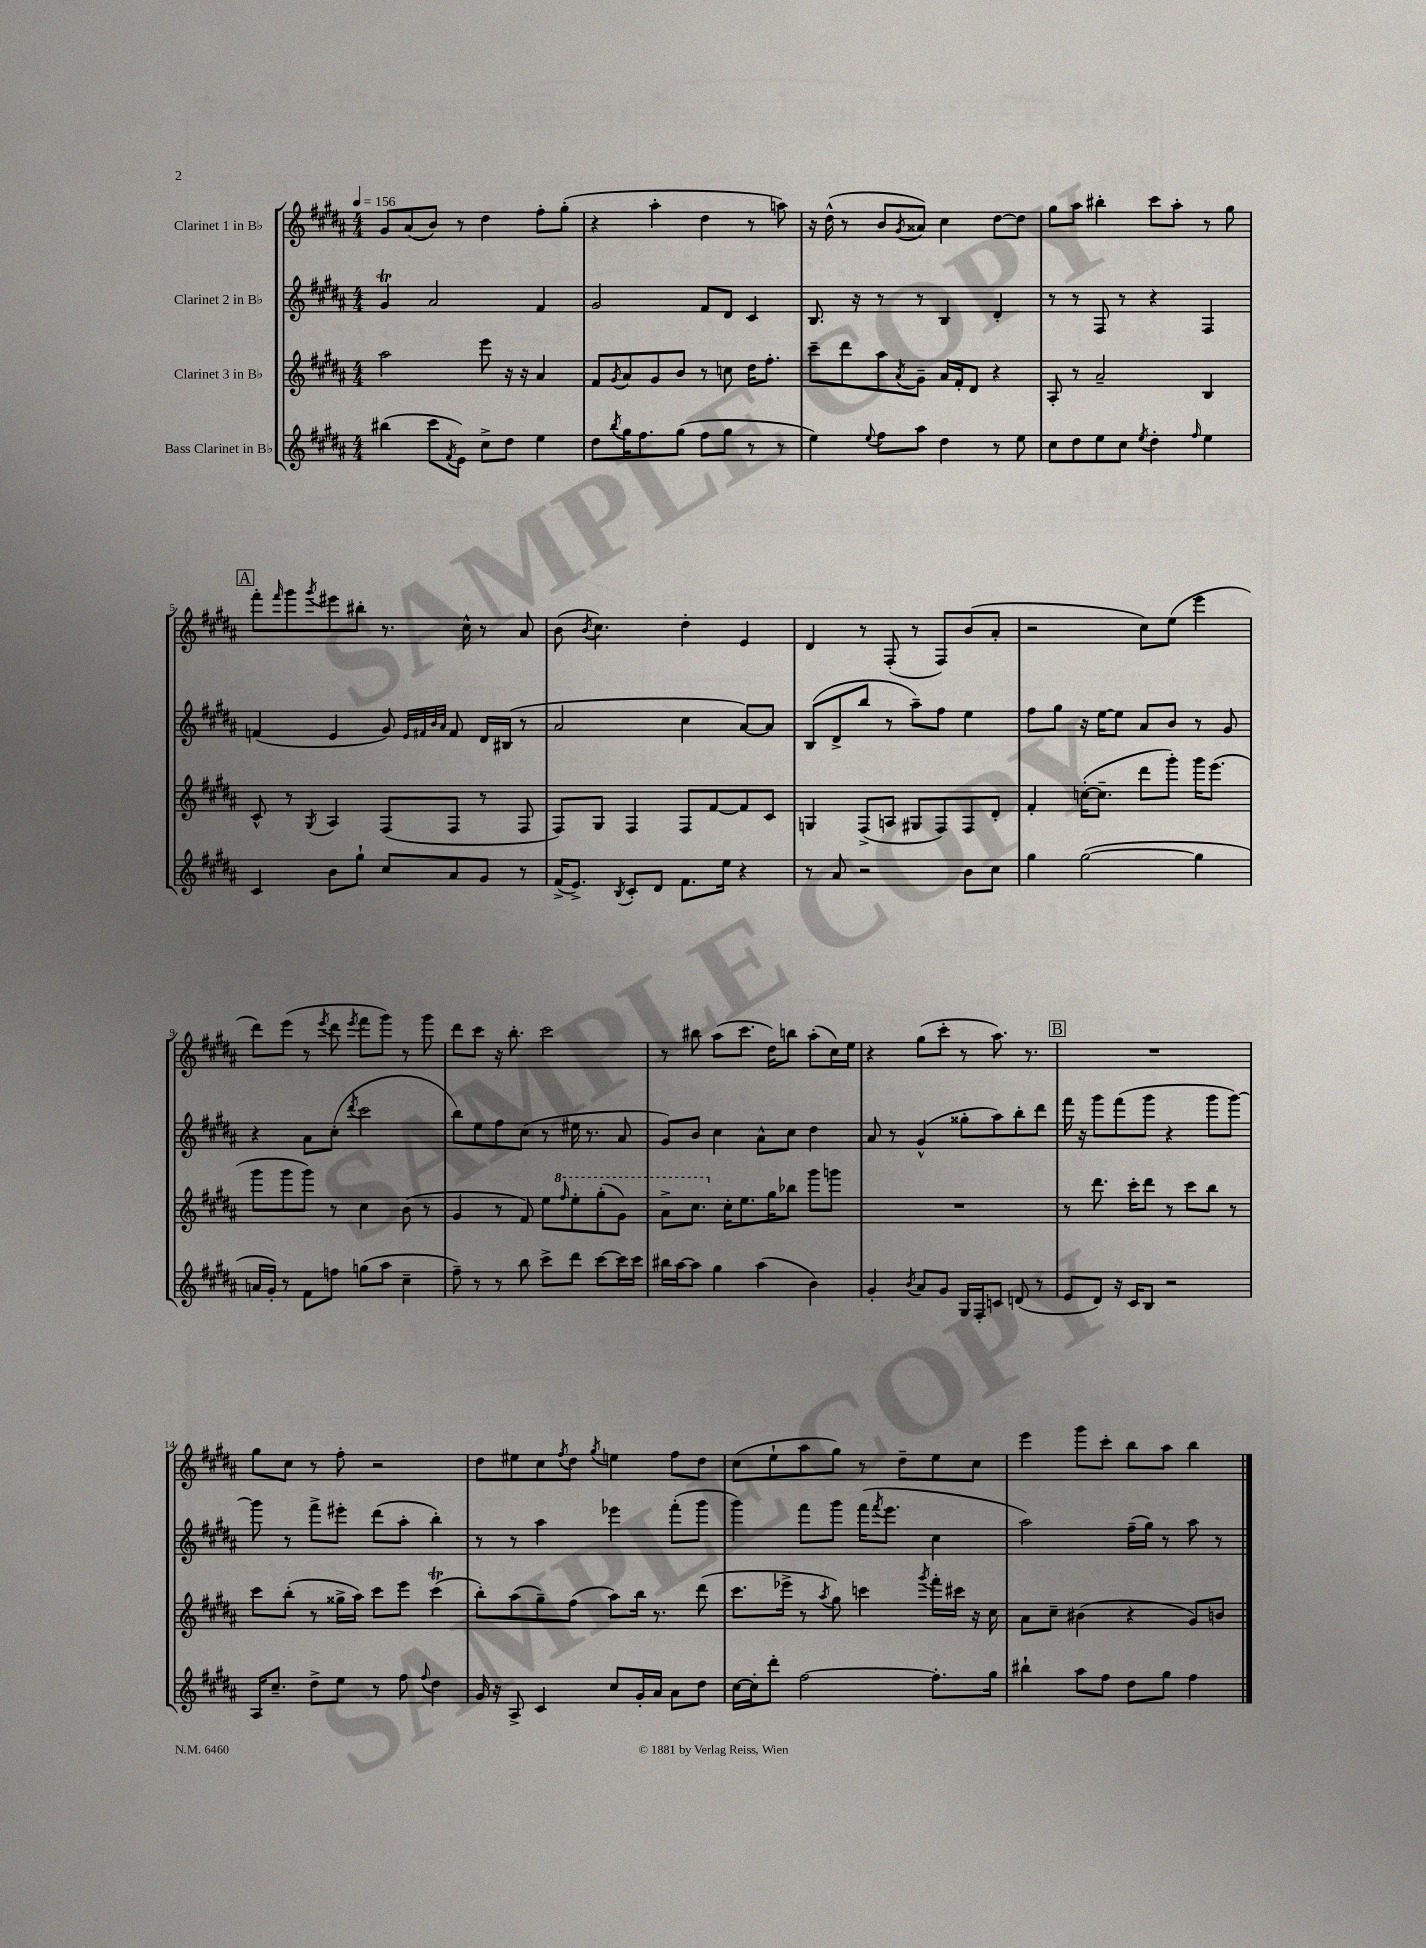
<<
\new StaffGroup <<
\new Staff = "s0" \with { instrumentName = "Clarinet 1 in Bb" } {
    \clef treble \key b \major \numericTimeSignature \time 4/4 \tempo 4 = 156
    gis'8 ais'8( b'8) r8 dis''4 fis''8-. gis''8-.( |
    r4 ais''4-. dis''4 r8 a''8) |
    r16 dis''16-^( r8 b'8 \acciaccatura { gis'8 } aisis'8) cis''4 dis''8~ dis''8 |
    gis''8 ais''8 bis''4-. cis'''8 ais''8-. r8 gis''8 |
    \mark \markup { \box "A" } fis'''8-. \grace { fis'''16 } gis'''8 \acciaccatura { gis'''8 } eis'''8 bis''8-. r8. cis''16-^ r8 ais'8 |
    b'8( \acciaccatura { b'8 } cis''4.) dis''4-. e'4 |
    dis'4 r8 fis8-.( r8 fis8) b'8( ais'8-. |
    r2 cis''8) e''8( e'''4 |
    dis'''8) e'''8( r8 \acciaccatura { e'''8 } dis'''8 \acciaccatura { e'''8 } fis'''8 gis'''8) r8 gis'''8 |
    dis'''8 cis'''8 r16 b''8.-. cis'''2 |
    r8 bis''8 ais''8( cis'''8. dis''16) b''8 ais''8-.( cis''16) e''16 |
    r4 gis''8( cis'''8-. r8 ais''8.) r8. |
    \mark \markup { \box "B" } R1 |
    gis''8 cis''8 r8 fis''8-. r2 |
    dis''8 eis''8 cis''8 \acciaccatura { fis''8 } dis''8 \acciaccatura { gis''8 } e''4 fis''8 dis''8 |
    cis''8( e''8-! ais''8 gis''8) r8 dis''8-- e''8 cis''8 |
    e'''4 gis'''8 cis'''8-. b''8 ais''8 b''4 \bar "|." |
}
\new Staff = "s1" \with { instrumentName = "Clarinet 2 in Bb" } {
    \clef treble \key b \major \numericTimeSignature \time 4/4
    gis'4\trill ais'2 fis'4 |
    gis'2 fis'8 dis'8 cis'4 |
    b8. r16 r8 r8 b4 dis'4-. |
    r8 r8 fis8 r8 r4 fis4 |
    \mark \markup { \box "A" } f'4( e'4 gis'8) \grace { e'32 fis'32 b'32 ais'32 } fis'8 dis'16 bis16( r8 |
    ais'2 cis''4 ais'8~) ais'8 |
    b8( dis'8-> b''8 r8 ais''8--) fis''8 e''4 |
    fis''8 gis''8 r16 e''16~ e''8 ais'8 b'8 r8 gis'8 |
    r4 ais'8 cis''8-.( \acciaccatura { dis'''8 } cis'''2 |
    b''8) e''8 fis''8 cis''8( r8 eis''16 r8. ais'8 |
    gis'8) b'8 cis''4 ais'8-^ cis''8 dis''4 |
    ais'8 r8 gis'4-^( gisis''8-. ais''8) b''8-. dis'''8 |
    \mark \markup { \box "B" } fis'''16 r16 gis'''8 fis'''8( gis'''8 r4 gis'''8 gis'''8~) |
    gis'''8 r8 fis'''8-> eis'''8-. dis'''8( ais''8-. b''4-.) |
    r8 r8 ais''4 ees'''4 fis'''8-.( gis'''8 |
    gis'''4) fis'''8 gis'''8 fis'''16( \acciaccatura { fis'''8 } e'''8. cis''4 |
    ais''2) fis''16--( gis''16) r8 ais''8 r8 \bar "|." |
}
\new Staff = "s2" \with { instrumentName = "Clarinet 3 in Bb" } {
    \clef treble \key b \major \numericTimeSignature \time 4/4
    ais''2 e'''8 r16 r16 ais'4 |
    fis'8 \acciaccatura { gis'8 } ais'8 gis'8 b'8 r8 c''8 dis''16 fis''8.-. |
    cis'''8-- dis'''8 ais''8 \acciaccatura { ais'8 } gis'8-- ais'16 fis'16-. dis'8 r4 |
    ais8-. r8 ais'2-- b4 |
    \mark \markup { \box "A" } cis'8-^ r8 \acciaccatura { gis8 } ais4 fis8( fis8 r8 fis8 |
    fis8) gis8 fis4 fis8 fis'8~ fis'8 cis'8 |
    g4 fis8->( a8 gis8 fis8) fis8 dis'8-. |
    fis'4-. c''16~-.( c''8.-- dis'''8 gis'''8-.) gis'''16 e'''8.( |
    gis'''8 gis'''8 gis'''8) r8 cis''4 b'8( r8 |
    gis'4 r8 fis'8) e''8 \ottava #1 \grace { fis'''16 } e'''8-. gis'''8-.( gis''8) |
    ais''8-> cis'''8. \ottava #0 cis''16-. e''8. gis''16 bes''8 gis'''8 g'''8 |
    R1 |
    \mark \markup { \box "B" } r8 dis'''8. cis'''16-. dis'''8 r8 cis'''8 b''8 r8 |
    cis'''8 b''8-.( r8 gisis''16-> ais''16) cis'''8 e'''8 cis'''4\trill( |
    b''8-.) ais''8( gis''8--) fis''8( ais''8) b''16 r8. dis'''8( |
    cis'''8. ees'''16-> r8 \acciaccatura { ais''8 } gis''8) c'''4 \acciaccatura { gis'''8 } fis'''16-. cis'''16 r16 cis''16 |
    ais'8 cis''8-- bis'4( r4 gis'8) b'8 \bar "|." |
}
\new Staff = "s3" \with { instrumentName = "Bass Clarinet in Bb" } {
    \clef treble \key b \major \numericTimeSignature \time 4/4
    bis''4( cis'''8 \acciaccatura { fis'8 } e'8) cis''8-> dis''8 e''4 |
    dis''8 \acciaccatura { b''8 } gis''16 fis''8. gis''8( fis''8 gis''8 r8 r8 |
    e''4) \appoggiatura { e''8 } fis''8 ais''8 dis''4 r8 e''8 |
    cis''8 dis''8 e''8 cis''8 \acciaccatura { e''8 } dis''4-. \grace { fis''16 } e''4 |
    \mark \markup { \box "A" } cis'4 b'8 gis''8-! cis''8 ais'8 gis'8 r8 |
    fis'16->( e'8.->) \acciaccatura { b8 } cis'8-. dis'8 fis'8. e''16 r4 |
    r8 ais'8 r2 b'8 cis''8 |
    gis''4 gis''2~( gis''4 |
    a'16 gis'16-.) r8 fis'8 f''8 g''8( ais''8 cis''4-- |
    fis''8--) r8 r8 b''8 cis'''8-> dis'''8 cis'''8~ cis'''16 cis'''16 |
    bis''16 ais''16~ ais''8 gis''4 ais''4( b'4) |
    gis'4-. \acciaccatura { b'8 } ais'8 gis'8 gis16 fis16-. c'8 d'8( r8 |
    \mark \markup { \box "B" } e'8 dis'8) r16 cis'16 b8 r2 |
    ais16 cis''8.-- dis''8-> e''8 r8 fis''8 \appoggiatura { fis''8 } dis''4 |
    gis'16 r16 ais8-> cis'4 cis''8 gis'16-. ais'16 ais'8 dis''8 |
    cis''16~ cis''16-. dis'''8-. fis''2~ fis''8.-. gis''16 |
    bis''4-! ais''8 fis''8 dis''8 gis''8 fis''4 \bar "|." |
}
>>
>>
